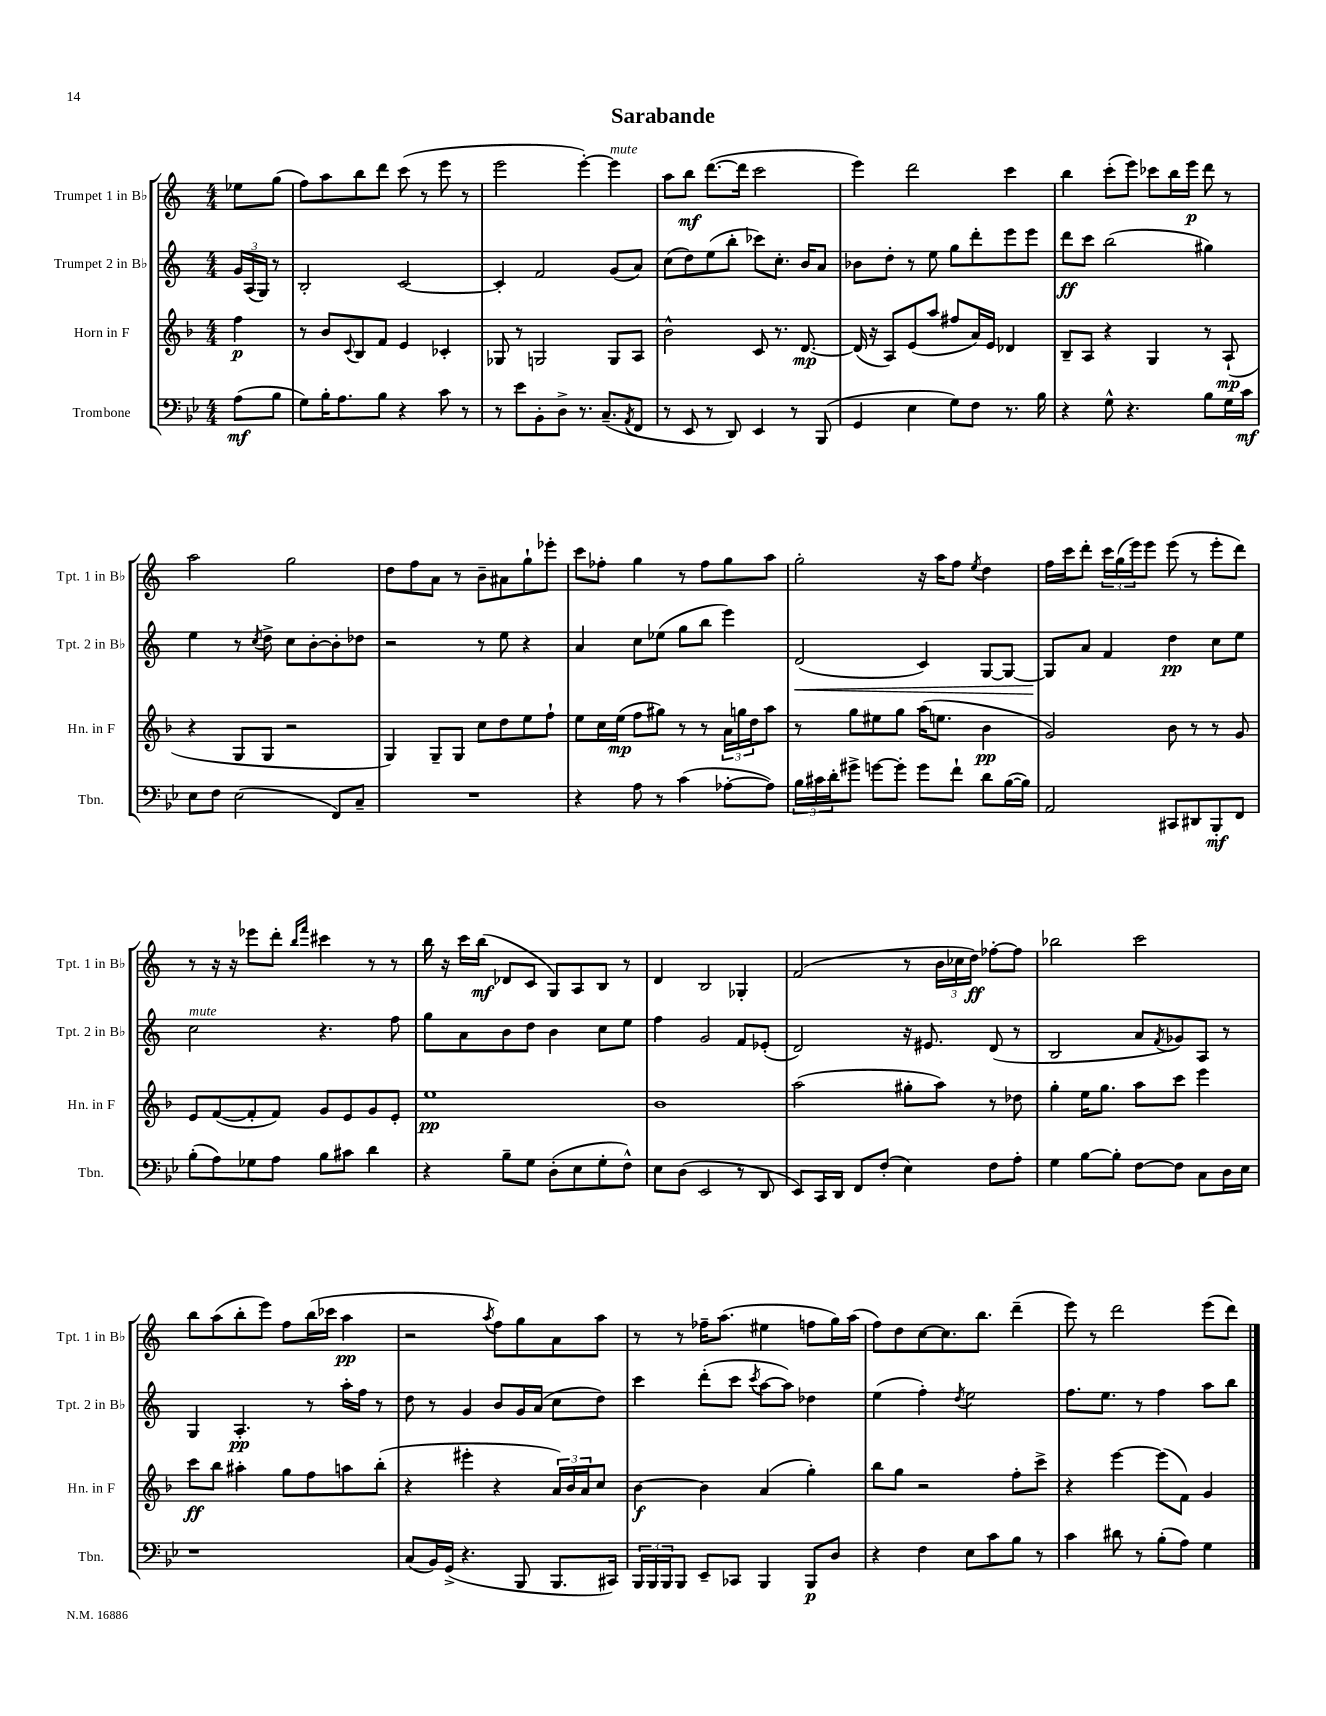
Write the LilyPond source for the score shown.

\header { title = "Sarabande" }
<<
\new StaffGroup <<
\new Staff = "s0" \with { instrumentName = "Trumpet 1 in Bb" shortInstrumentName = "Tpt. 1 in Bb" } {
    \clef treble \key c \major \numericTimeSignature \time 4/4 \partial 4
    ees''8 g''8( |
    f''8) a''8 b''8 d'''8 c'''8( r8 e'''8 r8 |
    e'''2 e'''4~-.) e'''4^\markup { \italic "mute" } |
    a''8 b''8\mf d'''8.~( d'''16 c'''2 |
    e'''4) d'''2 c'''4 |
    b''4 c'''8-.( e'''8) ces'''8 b''16 e'''16\p d'''8 r8 |
    a''2 g''2 |
    d''8 f''8 a'8 r8 b'8-- ais'8 g''8-! ees'''8-. |
    c'''8 fes''8-. g''4 r8 fes''8 g''8 a''8 |
    g''2-. r16 a''16 f''8 \acciaccatura { e''8 } d''4 |
    f''16 c'''16 d'''8-. \tuplet 3/2 { c'''16 g''16( e'''16) } e'''8 e'''8( r8 e'''8-. d'''8) |
    r8 r16 r16 ees'''8 d'''8-. \grace { b''16 f'''16 } cis'''4 r8 r8 |
    b''16 r16 c'''16 b''16\mf( des'8 c'8 g8) a8 b8 r8 |
    d'4 b2 ges4-. |
    f'2( r8 \tuplet 3/2 { b'16 ces''16 d''16\ff) } fes''8~-. fes''8 |
    bes''2 c'''2 |
    b''8 a''8( b''8-. e'''8) f''8 b''16( ces'''16 a''4\pp |
    r2 \acciaccatura { a''8 } f''8) g''8 a'8 a''8 |
    r8 r8 fes''16-- a''8.( eis''4 f''8 g''16) a''16( |
    f''8) d''8 c''8~ c''8. b''8. d'''4--( |
    e'''8) r8 d'''2 e'''8( d'''8) \bar "|." |
}
\new Staff = "s1" \with { instrumentName = "Trumpet 2 in Bb" shortInstrumentName = "Tpt. 2 in Bb" } {
    \clef treble \key c \major \numericTimeSignature \time 4/4 \partial 4
    \tuplet 3/2 { g'16 a16( g16) } r8 |
    b2-. c'2~ |
    c'4-. f'2 g'8( a'8) |
    c''8( d''8) e''8( b''8-. ces'''8) c''8.-. b'16 a'8 |
    bes'8 d''8-. r8 e''8 g''8 d'''8-. e'''8 e'''8 |
    d'''8\ff c'''8 b''2( gis''4) |
    e''4 r8 \acciaccatura { c''8 } d''8-> c''8 b'8~-. b'8-. des''8 |
    r2 r8 e''8 r4 |
    a'4 c''8 ees''8( g''8 b''8 e'''4) |
    d'2\<( c'4) g8~ g8~ |
    g8\! a'8 f'4 d''4\pp c''8 e''8 |
    c''2^\markup { \italic "mute" } r4. f''8 |
    g''8 a'8 b'8 d''8 b'4 c''8 e''8 |
    f''4 g'2 f'8 ees'8-.( |
    d'2) r16 eis'8. d'8( r8 |
    b2 a'8 \acciaccatura { f'8 } ges'8) a8 r8 |
    g4 a4.-.\pp r8 a''16-. f''16 r8 |
    d''8 r8 g'4 b'8 g'16 a'16( c''8 d''8) |
    c'''4 d'''8-.( c'''8 \acciaccatura { c'''8 } a''8~ a''8) des''4 |
    e''4( f''4-.) \acciaccatura { d''8 } e''2 |
    f''8. e''8. r8 f''4 a''8 b''8 \bar "|." |
}
\new Staff = "s2" \with { instrumentName = "Horn in F" shortInstrumentName = "Hn. in F" } {
    \clef treble \key f \major \numericTimeSignature \time 4/4 \partial 4
    f''4\p |
    r8 bes'8 \appoggiatura { c'8 } bes8 f'8 e'4 ces'4-. |
    ges8 r8 g2 g8 a8 |
    bes'2-^ c'8 r8. d'8.~\mp |
    d'16( r16 a8) e'8( a''8 fis''8 a'16) e'16 des'4 |
    bes8-- a8 r4 g4 r8 a8-!\mp( |
    r4 g8 g8 r2 |
    g4) g8-- g8 c''8 d''8 e''8 f''8-! |
    e''8 c''16 e''16\mp( f''8 gis''8) r8 r8 \tuplet 3/2 { a'16 g''16 d''16 } a''8 |
    r8 g''8 eis''8 g''8 a''16( e''8. bes'4\pp |
    g'2) bes'8 r8 r8 g'8 |
    e'8 f'8~( f'8-. f'8) g'8 e'8 g'8 e'8-. |
    e''1\pp |
    bes'1 |
    a''2( gis''8-. a''8) r8 des''8 |
    g''4-. e''16 g''8. a''8 c'''8 e'''4 |
    c'''8\ff bes''8 ais''4-. g''8 f''8 a''8 bes''8-.( |
    r4 eis'''4-. r4 \tuplet 3/2 { a'16) bes'16 a'16 } c''8 |
    bes'4~\f bes'4 a'4( g''4-.) |
    bes''8 g''8 r2 f''8-. c'''8-> |
    r4 e'''4~ e'''8( f'8) g'4 \bar "|." |
}
\new Staff = "s3" \with { instrumentName = "Trombone" shortInstrumentName = "Tbn." } {
    \clef bass \key bes \major \numericTimeSignature \time 4/4 \partial 4
    a8\mf( bes8 |
    g8) bes16-. a8. bes8 r4 c'8 r8 |
    r8 ees'8 bes,8-. d8-> r8. c8.--( \acciaccatura { a,8 } f,8 |
    r8 ees,8 r8 d,8) ees,4 r8 bes,,8( |
    g,4 ees4 g8) f8 r8. bes16 |
    r4 g8-^ r4. bes8 g16 c'16\mf |
    ees8 f8 ees2( f,8) c8-- |
    R1 |
    r4 a8 r8 c'4( aes8~-. aes8) |
    \tuplet 3/2 { bes16 cis'16 d'16-. } gis'8-> g'8~ g'8-. g'8 f'8-! d'8 bes16~( bes16) |
    a,2 cis,8 dis,8 bes,,8-.\mf f,8 |
    bes8-.( a8) ges8 a8 bes8 cis'8 d'4 |
    r4 bes8-- g8 d8-.( ees8 g8-. f8-^) |
    ees8 d8( ees,2 r8 d,8 |
    ees,8) c,16 d,16 f,8 f8-.( ees4) f8 a8-. |
    g4 bes8~ bes8-. f8~ f8 c8 d16 ees16 |
    r1 |
    c8( bes,16) g,16->( r4. bes,,8 bes,,8. cis,16) |
    \tuplet 3/2 { bes,,16 bes,,16 bes,,16 } bes,,8 ees,8-- ces,8 bes,,4 bes,,8\p d8 |
    r4 f4 ees8 c'8 bes8 r8 |
    c'4 dis'8 r8 bes8-.( a8) g4 \bar "|." |
}
>>
>>
\layout { \context { \Score \remove "Bar_number_engraver" } }
